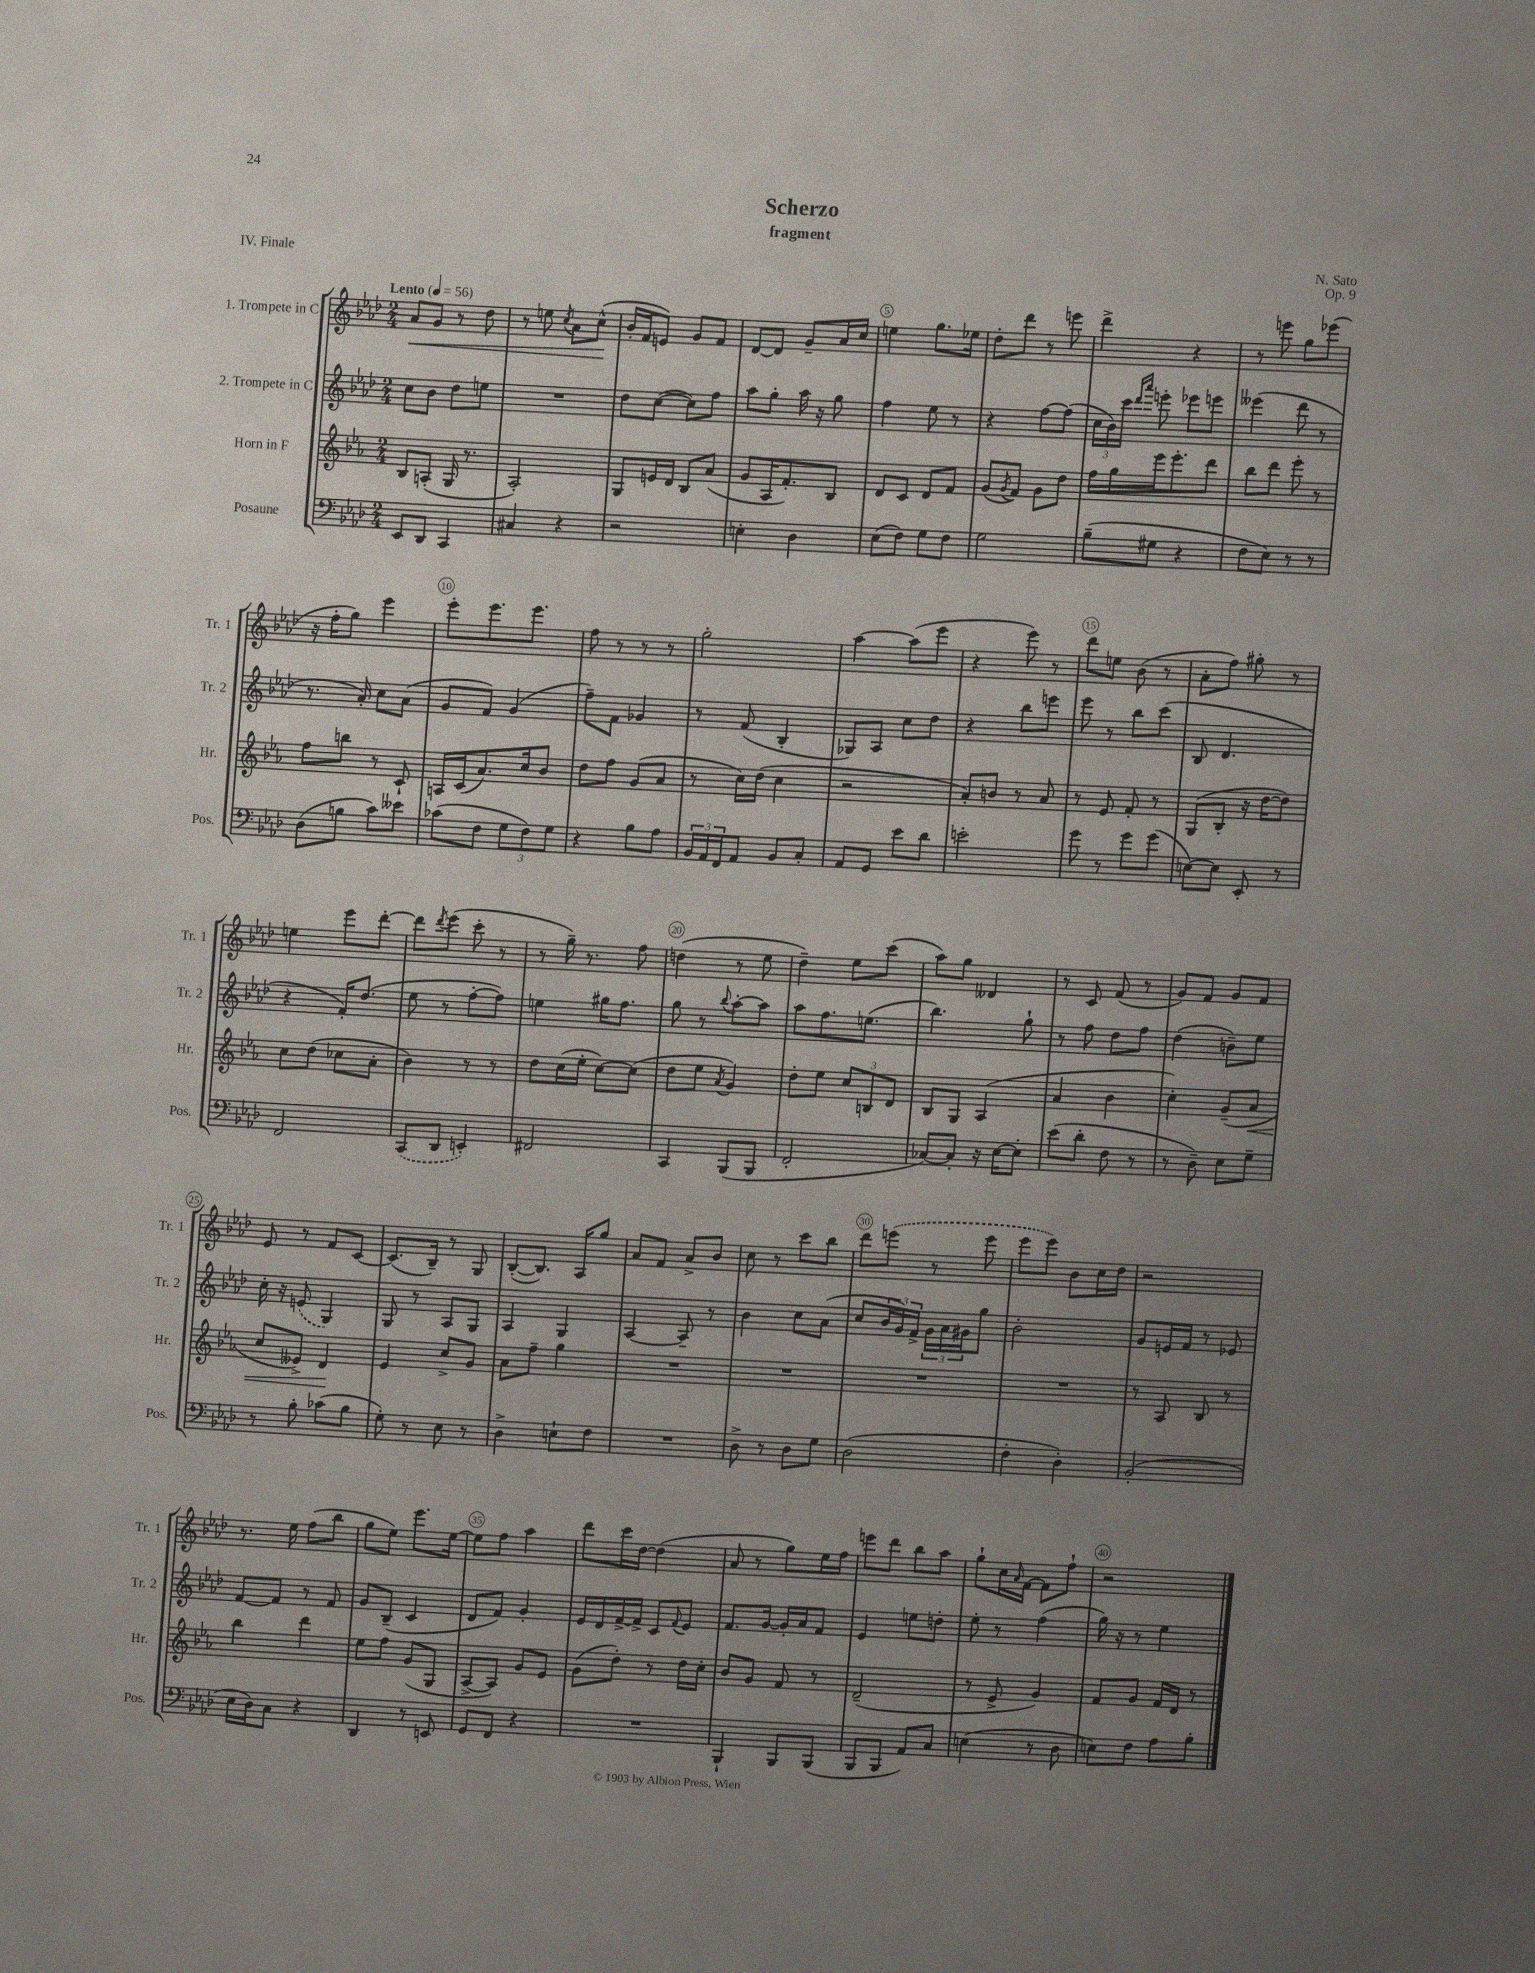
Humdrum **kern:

**kern	**kern	**kern	**kern
*staff4	*staff3	*staff2	*staff1
*clefF4	*clefG2	*clefG2	*clefG2
*k[b-e-a-d-]	*k[b-e-a-]	*k[b-e-a-d-]	*k[b-e-a-d-]
*M2/4	*M2/4	*M2/4	*M2/4
*MM56	*MM56	*MM56	*MM56
8EE-/L	8B-/L	8cc\L	8a-/L
8DD-/J	(8A'/J	8b-\J	8g/J
4CC/	16G/	8dd-\L	8r
.	8.r	.	.
.	.	8ee\J	8dd-\
=	=	=	=
4C#/	2A-'/)	2r	8r
.	.	.	8ee\
.	.	.	8qcc/
4r	.	.	8a-\L
.	.	.	(8cc^^\J
=	=	=	=
2r	8G/L	8dd-\L	16b-'/LL
.	.	.	16f/J
.	16e/L	([8cc\J	8e/J)
.	16d/JJ	.	.
.	8B-/L	8cc\]L)	8g/L
.	(8a-/J	8ff\J	8f/J
=	=	=	=
4E'\	8g/L	8aa-\L	[8d-/L
.	16A-/K	8gg'\J	8d-/]J
.	8.f'/)	.	.
4D-\	.	16aa-\	8g~/L
.	.	16r	.
.	8B-/J	8gg\	16a-/L
.	.	.	16cc/JJ
=	=	=	=
(8E-\L	8d/L	4ff\	4ee\
8F\J)	8c/J	.	.
8G\L	8d/L	8ee-\	8.gg\L
8F\J	8f/J	8r	.
.	.	.	16ee-\Jk
=	=	=	=
2G\	(8g/L	4r	8dd-'\L
.	8qg/	.	.
.	8f/J)	.	8ddd-\J
.	8g\L	[8ff\L	8r
.	8dd\J	(8ff\]J	8eee\
=	=	=	=
(8B-~\L	16ff\LL	24cc\LL	4ddd-^\
.	.	24b-\)	.
.	16gg\	.	.
.	.	24ccc\JJ	.
.	.	16qqddd-/LL	.
.	.	16qqaaa-/JJ	.
8G#\J	16eee-\J	8eee'\	.
.	8.eee-'\	.	.
4r	.	8eee-\L	4r
.	8ddd\J	8eee\J	.
=	=	=	=
8F\L	8bb-\L	(4eee--\	8r
8E-\J)	8ddd\J	.	8eee\
8r	8eee-'\	8ddd-\	8gg\L
8r	8r	8r	(8eee-\J
=	=	=	=
(8D-\L	8ff\L	8.r	16r
.	.	.	16ff'\LK
8B\J	8bb\J	.	8gg\J)
.	.	16a-'/)	.
8c\L)	8r	8cc\L	4eee-\
8e--\J	8c`/	(8a-\J	.
=	=	=	=
(8c-\L	16A/LL	8g/L	8eee-'\L
.	(16c/J	.	.
8F\J	8.a-/)	8f/J)	8.eee-\
12G\L	.	(4g/	.
.	16cc/k	.	8.eee-\J
12F\)	.	.	.
.	8b-/J	.	.
12G\J	.	.	.
=	=	=	=
4r	8dd\L	8ff~\L)	8ff\
.	8ff\J	8f\J	8r
8B-\L	(8g/L	4g-/	8r
8A-\J	8a-/J	.	8r
=	=	=	=
24BB-/LL	8r	8r	2gg'\
24AA-/	.	.	.
24FF/J	.	.	.
8AA-/J	16cc\LL)	(8f/	.
.	(16dd\JJ	.	.
8BB-/L	4cc\	4B-'/	.
8C'/J	.	.	.
=	=	=	=
8AA-/L	2r	8G-/L)	[4aa-\
8GG/J	.	8A-/J	.
8e-\L	.	8cc\L	(8aa-\]L
8d-\J	.	8dd-\J	8eee-\J
=	=	=	=
2e'\	8a-'/L)	4r	4r
.	8b/J	.	.
.	8r	8bb-\L	8eee-\)
.	8a-/	8eee\J	8r
=	=	=	=
8g\	8r	8eee-\	8ddd-\L
8r	8e-/	8r	8ee\J
8g\L	8f'/	8bb-\L	(8b-\
(8g\J	8r	(8ccc\J	8r
=	=	=	=
[8E\L)	(8G/L	8B-/	8a-'\L
8E\]J	8B-'/J	4.d-/	8ff\J)
8EE-'/	16r	.	8gg#'\
.	[16dd\LK	.	.
8r	8dd\]J)	.	8r
=	=	=	=
2FF/	8cc\L	4r	4ee\
.	(8dd\J	.	.
.	8cc-\L	16f'/LK)	8eee-\L
.	.	(8.dd-/J	.
.	8a-'\J	.	[8ddd-'\J
=	=	=	=
(8CC/L	4b-\)	8ee-\	8ddd-\]L
.	.	.	8qddd-/
8DD-/J	.	8r	(8eee-\J
4EE'/)	8r	[8ff'\L	8ccc'\
.	8r	8ff\]J)	8r
=	=	=	=
2FF#/	8dd\L	4ee\	8r
.	(16cc\L	.	16gg~\)
.	16ee-'\JJ	.	8.r
.	[8cc\L)	16gg#\LK	.
.	.	8.ff\J	.
.	(8cc\]J	.	8ff\
=	=	=	=
4CC/	8dd\L	8gg\	(4dd\
.	8ee-\J	8r	.
.	8qa-/	8qqbb-/	.
(8BBB-/L	4g/)	[8aa-'\L	8r
8BBB-/J	.	8aa-\]J	8ee-\
=	=	=	=
2FF'/	8dd'\L	8aa-\L	4dd-~\)
.	8ee-\J	8.ff\	.
.	12cc/L	.	8ee-\L
.	.	(8.ee\J	.
.	12B/	.	.
.	.	.	(8ccc\J
.	12d/J	.	.
=	=	=	=
[8C-/L)	8B-/L	4.bb-\)	8aa-\L)
8C-'/]J	8G/J	.	8gg\J
16r	(4A-/	.	4d--/
[16E-\LK	.	.	.
8E-'\]J	.	8gg`\	.
=	=	=	=
(8e-\L	4a-/	8r	8r
8d-'\J	.	8ff\	8c/
8F\	4b-\	8dd-\L	(8f/
8r	.	8ff\J	8r
=	=	=	=
8r	4cc'\)	(4dd-\	8g/L)
8D-~\)	.	.	8f/J
8E-\L	(8g~/L	8b~\L)	8g/L
8G~\J	8a-/J	8ee-\J	8f/J
=	=	=	=
8r	8cc/L	16cc'\	8e-/
.	.	16r	.
8B-'\	8e--^/J)	(8e/	8r
(8c-\L	4d/	4G/)	8f/L
8B-\J	.	.	[8c/J
=	=	=	=
8G'\)	4e-/	8G/	(8.c/]L
8r	.	8r	.
.	.	.	16B-~/Jk)
8E-\	8cc^/L	8A-/L	8r
8r	8g/J	8G/J	8G/
=	=	=	=
4D-^\	8a-\L	4A-/	([8B-'/L
.	8ff~\J	.	8.B-/]J)
8E`\L	4gg\	4G/	.
.	.	.	16A-/LK
8F\J	.	.	8gg/J
=	=	=	=
2r	2r	[4A-/	8a-/L
.	.	.	8f/J
.	.	8A-~/]	8a-^/L
.	.	8r	8b-/J
=	=	=	=
8D-^\	2r	4b-\	8cc\
8r	.	.	8r
8D-\L	.	8cc\L	8ccc\L
8G\J	.	(8a-\J	8bb-\J
=	=	=	=
(2D-\	2r	8cc/L	8ddd-\L
.	.	24b-/L	(8eee\J
.	.	24g/)	.
.	.	24f^/JJ	.
.	.	24g\LL	8r
.	.	24a-\	.
.	.	24g#\J	.
.	.	8gg\J	8eee\
=	=	=	=
4F'\	2r	2b-'\	8eee-\L
.	.	.	8eee-\J)
4D-'\)	.	.	8b-\L
.	.	.	16cc\L
.	.	.	16dd-\JJ
=	=	=	=
(2BB-'/	8r	8g/L	2r
.	8A-/	16e/L	.
.	.	16f/JJ	.
.	8B-/	8r	.
.	8r	8e-/	.
=	=	=	=
16E-\LL	4bb-\	[8f/L	8.r
16D-\J)	.	.	.
8C\J	.	8f/]J	.
.	.	.	16ee-\
4r	4ddd\	8r	(8ff\L
.	.	8f/	8bb-\J
=	=	=	=
4DD-/	8ee-\L	8g/L	8gg\L
.	8ff\J	(8B-~/J	8ee-\J)
8r	(8g/L	4c/	8.eee-\L
8EE/	8G/J	.	.
.	.	.	[16ee-\Jk
=	=	=	=
8GG/L	[8A-^/L	8d-/L	8ee-\]L
8FF/J	8A-/]J)	8f/J)	8ff\J
4r	8g/L	4g'/	4aa-\
.	8e-/J	.	.
=	=	=	=
2r	(8g\L	16e-/LL	8ddd-\L
.	.	16d-/	.
.	8dd'\J)	[16f^/	16ccc\L
.	.	16f^/]JJ	[16dd-\JJ
.	8r	8c/L	(4dd-\]
.	.	8qqf/	.
.	16dd\LL	8e-/J	.
.	16cc'\JJ	.	.
=	=	=	=
4BBB-`/	8b-/L	8.f/L	8a-/
.	8g/J	.	8r
.	.	[16g/Jk	.
8BBB-/L	8f/	16g'/]LL	8gg\L)
.	.	16a-/J	.
(8BBB-/J	8r	8f/J	16ee-\L
.	.	.	16ff\JJ
=	=	=	=
8BBB-/L	(2d~/	4e-/	8eee\L
8BBB-/J	.	.	8ddd-\J
8AA-/L)	.	8ee\L	8bb-\L
8C/J	.	8dd'\J	8aa-\J
=	=	=	=
(4E\	8r	8ee-'\	8gg`\L
.	8e-^/	8r	16cc\L
.	.	.	16qqa-/
.	.	.	[16f\JJ
8r	4g/)	(4ff\	8f\]L
8D-\	.	.	8ff`\J
=	=	=	=
8E\L)	8f/L	16gg\)	2r
.	.	16r	.
8F\J	8g/J	8r	.
8A-\L	16f/LL	4ee-\	.
.	16d/JJ	.	.
8B-'\J	8r	.	.
==	==	==	==
*-	*-	*-	*-
